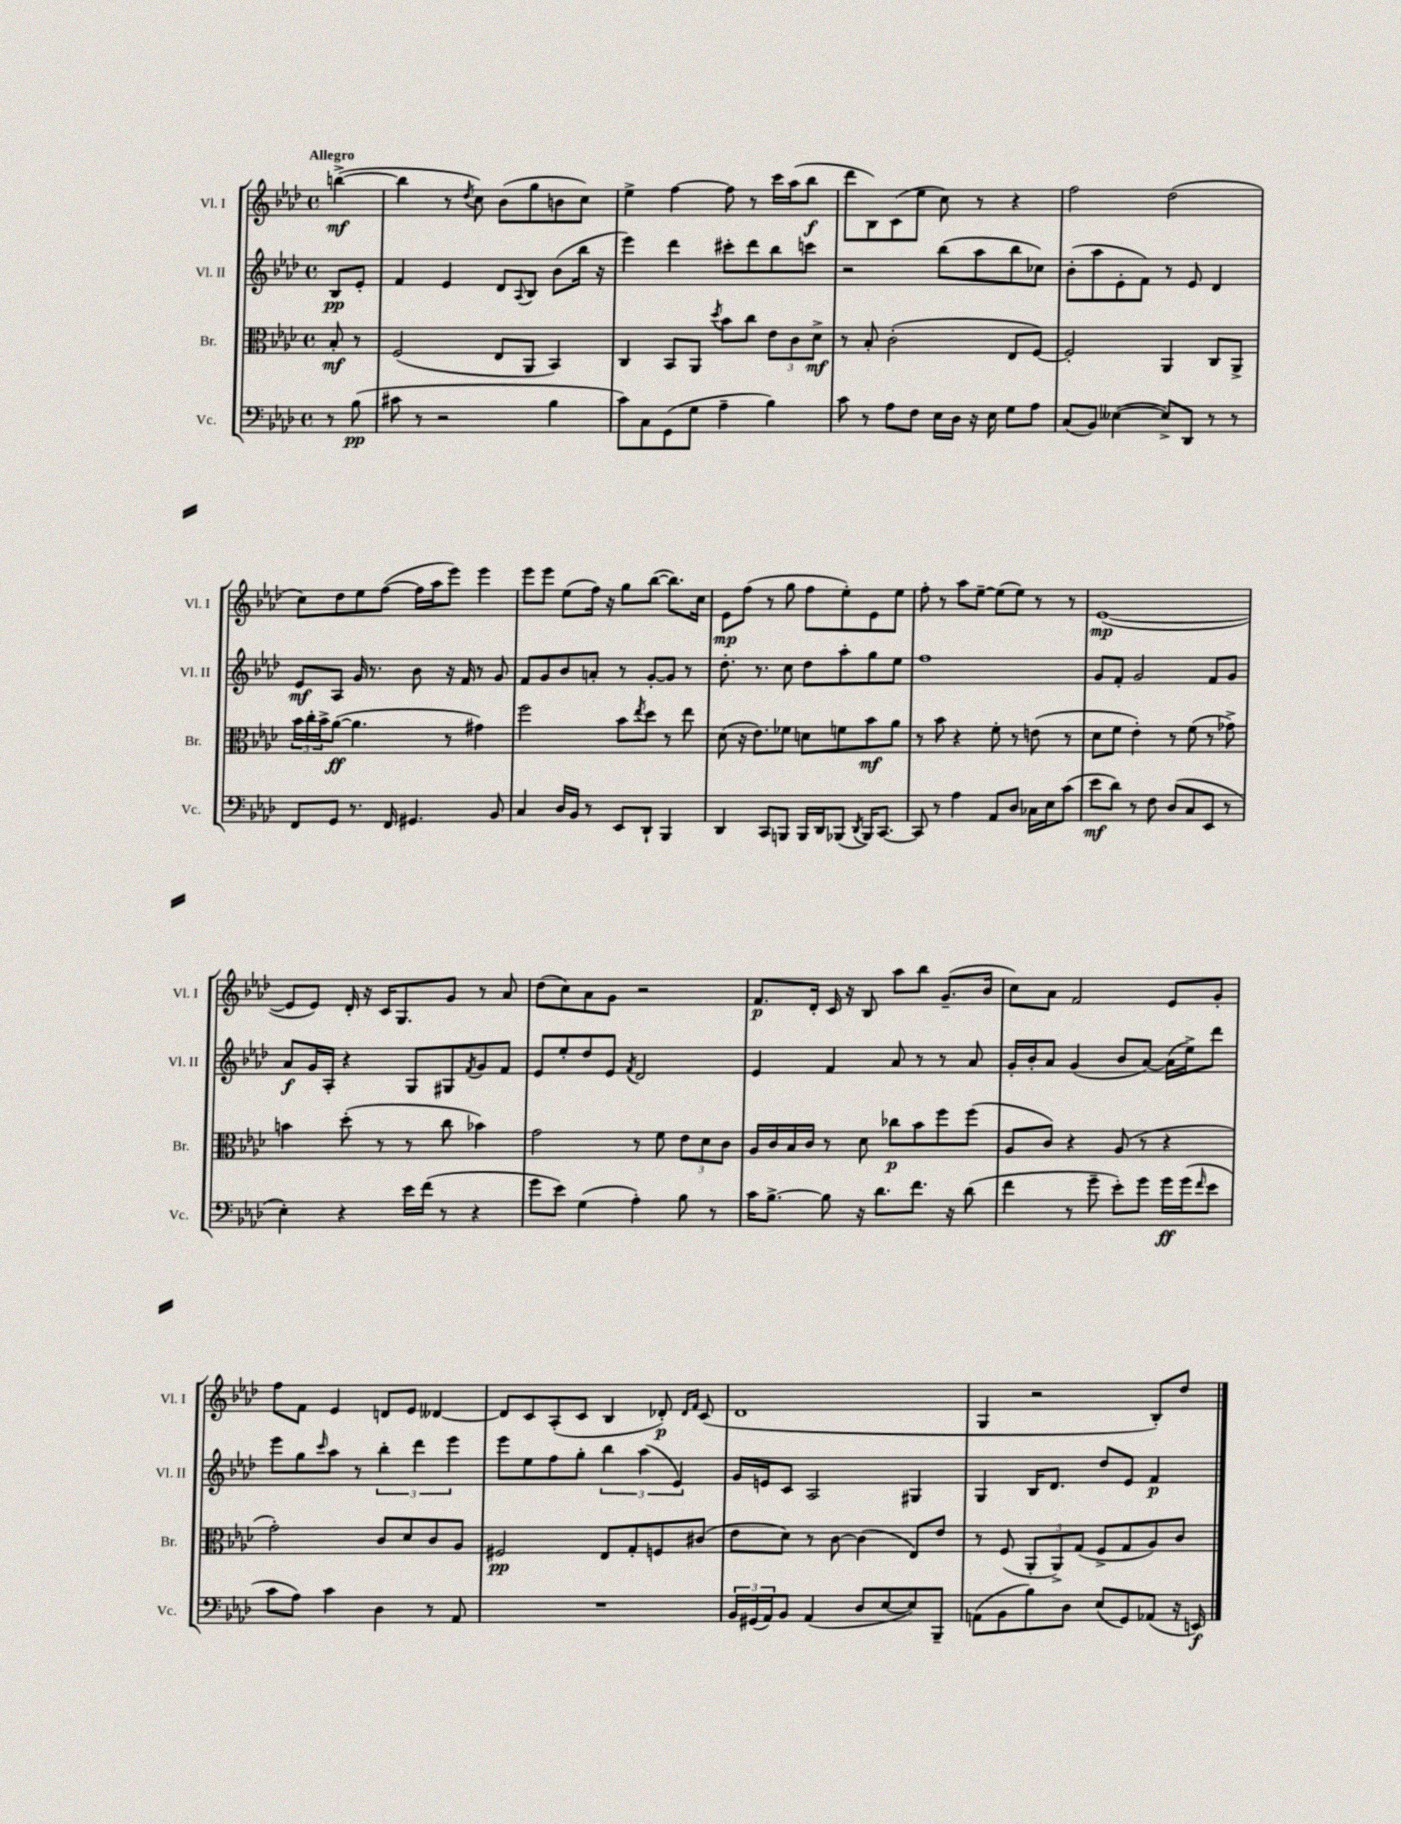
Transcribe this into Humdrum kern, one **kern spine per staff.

**kern	**dynam	**kern	**dynam	**kern	**dynam	**kern	**dynam
*part4	*part4	*part3	*part3	*part2	*part2	*part1	*part1
*staff4	*staff4	*staff3	*staff3	*staff2	*staff2	*staff1	*staff1
*I"Vc.	*	*I"Br.	*	*I"Vl. II	*	*I"Vl. I	*
*I'Vc.	*	*I'Br.	*	*I'Vl. II	*	*I'Vl. I	*
*clefF4	*	*clefC3	*	*clefG2	*	*clefG2	*
*k[b-e-a-d-]	*	*k[b-e-a-d-]	*	*k[b-e-a-d-]	*	*k[b-e-a-d-]	*
*M4/4	*	*M4/4	*	*M4/4	*	*M4/4	*
*met(c)	*	*met(c)	*	*met(c)	*	*met(c)	*
=	=	=	=	=	=	=	=
!	!	!	!	!	!	!LO:TX:a:B:t=Allegro	!
8r	.	8B-'/	mf	8B-/L	pp	([4bbn^\	mf
(8B-\	pp	8r	.	8e-'/J	.	.	.
=1	=1	=1	=1	=1	=1	=1	=1
8c#X\	.	(2F/	.	4f/	.	4bb\]	.
8r	.	.	.	.	.	.	.
2r	.	.	.	4e-/	.	8r	.
.	.	.	.	.	.	8qdd-/	.
.	.	.	.	.	.	8cc\)	.
.	.	8E-/L	.	8d-/L	.	(8b-\L	.
.	.	.	.	8qqA-/	.	.	.
.	.	8AA-/J	.	8B-/J	.	8gg\	.
4B-\	.	4BB-/)	.	(8b-\L	.	8bn\	.
.	.	.	.	16bb-\Jk	.	8cc\J)	.
.	.	.	.	16r	.	.	.
=2	=2	=2	=2	=2	=2	=2	=2
8c\L)	.	4C/	.	4eee-\)	.	4ee-^\	.
8C\	.	.	.	.	.	.	.
(8GG\	.	8BB-/L	.	4ddd-\	.	[4ff\	.
8G\J	.	8AA-/J	.	.	.	.	.
.	.	8qdd-/	.	.	.	.	.
4A-~\	.	8b-\L	.	8ccc#X'\L	.	8ff\]	.
.	.	8cc\J	.	8ddd-\	.	8r	.
4B-\)	.	12e-\L	.	8bb-\	.	16ccc\LL	.
.	.	.	.	.	.	(16aa-\J	.
.	.	12c\	.	.	.	.	.
.	.	.	.	8cccn\J	.	8bb-\J	f
.	.	12d-^\J	mf	.	.	.	.
=3	=3	=3	=3	=3	=3	=3	=3
8c\	.	8r	.	2r	.	8ddd-\L	.
8r	.	8B-'/	.	.	.	8B-\)	.
8A-\L	.	(2c'\	.	.	.	(8c\	.
8F\J	.	.	.	.	.	8ee-\J	.
16E-\LL	.	.	.	(8bb-\L	.	8cc\)	.
16D-\JJ	.	.	.	.	.	.	.
16r	.	.	.	8aa-\	.	8r	.
16E-\	.	.	.	.	.	.	.
8G\L	.	8E-/L	.	8bb-\	.	4r	.
8A-\J	.	[8F/J)	.	8cc-X\J)	.	.	.
=4	=4	=4	=4	=4	=4	=4	=4
(8C/L	.	2F'/]	.	(8b-'\L	.	2ff\	.
8BB-/J)	.	.	.	8aa-\	.	.	.
([4E--X\	.	.	.	8e-'\	.	.	.
.	.	.	.	8f\J)	.	.	.
8E--^/L])	.	4AA-/	.	8r	.	(2dd-\	.
8DD-/J	.	.	.	8e-/	.	.	.
8r	.	8C/L	.	4d-/	.	.	.
8r	.	8AA-^/J	.	.	.	.	.
!!LO:LB:g=z
=5	=5	=5	=5	=5	=5	=5	=5
8FF/L	.	24b-\LL	.	8e-/L	mf	8cc\L)	.
.	.	24cc'\	.	.	.	.	.
.	.	24b-^\J	.	.	.	.	.
8GG/J	.	([8a-\J	ff	8A-/J	.	8dd-\	.
8.r	.	4.a-\]	.	16g/	.	8ee-\	.
.	.	.	.	8.r	.	.	.
.	.	.	.	.	.	([8ff\J	.
16FF/	.	.	.	.	.	.	.
4.GG#X/	.	.	.	8b-\	.	16ff\LL]	.
.	.	.	.	.	.	16aa-\J	.
.	.	8r	.	16r	.	8eee-\J)	.
.	.	.	.	16f/	.	.	.
.	.	4g#X\)	.	8r	.	4eee-\	.
8BB-/	.	.	.	8g/	.	.	.
=6	=6	=6	=6	=6	=6	=6	=6
4C/	.	2ff\	.	8f/L	.	8eee-\L	.
.	.	.	.	8g/	.	8eee-\J	.
16D-/LL	.	.	.	8b-/	.	(8ee-\L	.
16BB-/JJ	.	.	.	.	.	.	.
8r	.	.	.	8an'/J	.	16ff\Jk)	.
.	.	.	.	.	.	16r	.
8EE-/L	.	8b-\L	.	8r	.	8gg\L	.
.	.	8qee-/	.	.	.	.	.
8DD-`/J	.	8dd-\J	.	[8g'/L	.	([8bb-\J	.
4BBB-/	.	8r	.	8g/J]	.	8.bb-\L])	.
.	.	8ee-\	.	8r	.	.	.
.	.	.	.	.	.	16cc\Jk	.
=7	=7	=7	=7	=7	=7	=7	=7
4DD-/	.	(8d-\	.	8.dd-'\	.	8e-\L	mp
.	.	16r	.	.	.	(8ff\J	.
.	.	8.e-\L)	.	8.r	.	.	.
8CC/L	.	.	.	.	.	8r	.
8BBBn/J	.	8f-X\J	.	8cc\	.	8gg\	.
16BBB/LL	.	8dn\L	.	8dd-\L	.	8ff\L	.
16DD-/J	.	.	.	.	.	.	.
(8BBB-X/J	.	8fn\	.	8aa-'\	.	8ee-'\)	.
8qDD-/	.	.	.	.	.	.	.
16BBB-/KL)	.	8b-\	mf	8gg\	.	8e-\	.
[8.CC/J	.	.	.	.	.	.	.
.	.	8a-\J	.	8ee-\J	.	8ee-\J	.
=8	=8	=8	=8	=8	=8	=8	=8
8CC/]	.	8r	.	1ff	.	8ff'\	.
8r	.	8b-\	.	.	.	8r	.
4A-\	.	4r	.	.	.	8aa-\L	.
.	.	.	.	.	.	[8ee-~\J	.
8AA-/L	.	8f'\	.	.	.	(8ee-\L]	.
8D-/J	.	8r	.	.	.	8ee-\J)	.
16C-X\LL	.	(8en\	.	.	.	8r	.
16E-\J	.	.	.	.	.	.	.
(8c\J	.	8r	.	.	.	8r	.
=9	=9	=9	=9	=9	=9	=9	=9
8e-\L	mf	8d-\L	.	8g/L	.	([1e-	mp
8d-\J)	.	8f\J	.	8f'/J	.	.	.
8r	.	4e-'\)	.	2g/	.	.	.
8F\	.	.	.	.	.	.	.
(8D-/L	.	8r	.	.	.	.	.
8C/	.	(8f\	.	.	.	.	.
8EE-/J	.	8r	.	8f/L	.	.	.
8r	.	8g-X^\)	.	8g/J	.	.	.
!!LO:LB:g=z
=10	=10	=10	=10	=10	=10	=10	=10
4E-'\)	.	4bn\	.	8a-/L	f	8e-/L]	.
.	.	.	.	16g/L	.	8e-/J)	.
.	.	.	.	16A-'/JJ	.	.	.
4r	.	(8dd-'\	.	4r	.	16d-'/	.
.	.	.	.	.	.	16r	.
.	.	8r	.	.	.	16c/KL	.
.	.	.	.	.	.	8.G/	.
16e-\LL	.	8r	.	8G/L	.	.	.
(16f\JJ	.	.	.	.	.	.	.
8r	.	8cc\	.	8G#X/	.	8g/J	.
.	.	.	.	8qf/	.	.	.
4r	.	4b-X\)	.	8g/	.	8r	.
.	.	.	.	8f/J	.	8a-/	.
=11	=11	=11	=11	=11	=11	=11	=11
8g\L	.	2g\	.	8e-/L	.	(8dd-\L	.
8e-\J)	.	.	.	8ee-'/	.	8cc\)	.
(4G\	.	.	.	8dd-/	.	8a-\	.
.	.	.	.	8e-/J	.	8g\J	.
.	.	.	.	8qf/	.	.	.
4A-'\)	.	8r	.	2d-/	.	2r	.
.	.	8f\	.	.	.	.	.
8B-\	.	12e-\L	.	.	.	.	.
.	.	12d-\	.	.	.	.	.
8r	.	.	.	.	.	.	.
.	.	12c\J	.	.	.	.	.
=12	=12	=12	=12	=12	=12	=12	=12
16c\KL	.	16A-/LL	.	4e-/	.	8.f/L	p
[8.B-^\J	.	16c/	.	.	.	.	.
.	.	16B-/	.	.	.	.	.
.	.	16c/JJ	.	.	.	16d-'/Jk	.
8B-\]	.	8r	.	4f/	.	16c/	.
.	.	.	.	.	.	16r	.
16r	.	8d-\	.	.	.	8B-/	.
8.d-\L	.	.	.	.	.	.	.
.	.	8cc-X\L	p	8a-/	.	8aa-\L	.
8.f\J	.	8b-\	.	8r	.	8bb-\J	.
.	.	8ff\	.	8r	.	(8.g~/L	.
16r	.	.	.	.	.	.	.
(8d-\	.	(8ff\J	.	8a-/	.	.	.
.	.	.	.	.	.	16b-/Jk	.
=13	=13	=13	=13	=13	=13	=13	=13
4f\	.	8A-/L	.	16g'/LL	.	8cc\L)	.
.	.	.	.	16b-'/J	.	.	.
.	.	8c/J)	.	8a-/J	.	8a-\J	.
8r	.	4r	.	(4g/	.	2f/	.
8g~\	.	.	.	.	.	.	.
8e-'\L)	.	(8A-/	.	8b-/L	.	.	.
8g\J	.	8r	.	[8a-/J)	.	.	.
16g\LL	ff	4r	.	(16a-\LL]	.	8e-/L	.
(16g\J	.	.	.	16ee-^\J)	.	.	.
16qqf/	.	.	.	.	.	.	.
8e-\J	.	.	.	8ddd-\J	.	8g'/J	.
!!LO:LB:g=z
=14	=14	=14	=14	=14	=14	=14	=14
8c\L	.	2g'\)	.	8eee-\L	.	8ff\L	.
8A-\J)	.	.	.	8gg\	.	8f\J	.
.	.	.	.	16qqccc/	.	.	.
4c\	.	.	.	8aa-\J	.	4e-/	.
.	.	.	.	8r	.	.	.
4D-\	.	8c/L	.	6bb-'\	.	8dn/L	.
.	.	8d-/	.	.	.	8e-/J	.
.	.	.	.	6ddd-\	.	.	.
8r	.	8c/	.	.	.	[4d--X/	.
.	.	.	.	6eee-\	.	.	.
8AA-/	.	8A-/J	.	.	.	.	.
=15	=15	=15	=15	=15	=15	=15	=15
1r	.	2F#X/	pp	8eee-\L	.	8d--/L]	.
.	.	.	.	8ee-\	.	8c/	.
.	.	.	.	8ff\	.	(8A-'/	.
.	.	.	.	8gg'\J	.	8c/J	.
.	.	8E-/L	.	6bb-\	.	4B-/	.
.	.	8G'/	.	.	.	.	.
.	.	.	.	(6aa-\	.	.	.
.	.	8Fn/	.	.	.	8d-X'/)	p
.	.	.	.	6e-/)	.	.	.
.	.	.	.	.	.	16qqd-/LL	.
.	.	.	.	.	.	16qqf/JJ	.
.	.	(8c#X/J	.	.	.	(8c/	.
=16	=16	=16	=16	=16	=16	=16	=16
24BB-/LL	.	8e-\L	.	16g/LL	.	1d-	.
(24GG#X/	.	.	.	.	.	.	.
.	.	.	.	16en/J	.	.	.
24AA-/J)	.	.	.	.	.	.	.
8BB-/J	.	8d-\J)	.	8c/J	.	.	.
(4AA-/	.	8r	.	2A-/	.	.	.
.	.	[8c\	.	.	.	.	.
8D-/L	.	(4c\]	.	.	.	.	.
[8E-/	.	.	.	.	.	.	.
8E-/])	.	8E-/L)	.	4G#X/	.	.	.
8BBB-~/J	.	8e-/J	.	.	.	.	.
=17	=17	=17	=17	=17	=17	=17	=17
(8AAn\L	.	8r	.	4G/	.	4G/	.
8BB-\	.	(8F/	.	.	.	.	.
8B-\)	.	12AA-'/L	.	16B-/KL	.	2r	.
.	.	.	.	8.d-/J	.	.	.
.	.	12AA-^/)	.	.	.	.	.
8D-\J	.	.	.	.	.	.	.
.	.	(12G/J	.	.	.	.	.
(8E-/L	.	8F^/L	.	8dd-/L	.	.	.
8GG/)	.	8G/	.	8e-/J	.	.	.
(8AA-X/J	.	8A-/)	.	4f/	p	8B-'/L)	.
16r	.	8c/J	.	.	.	8dd-/J	.
16EEn/)	f	.	.	.	.	.	.
==	==	==	==	==	==	==	==
*-	*-	*-	*-	*-	*-	*-	*-
